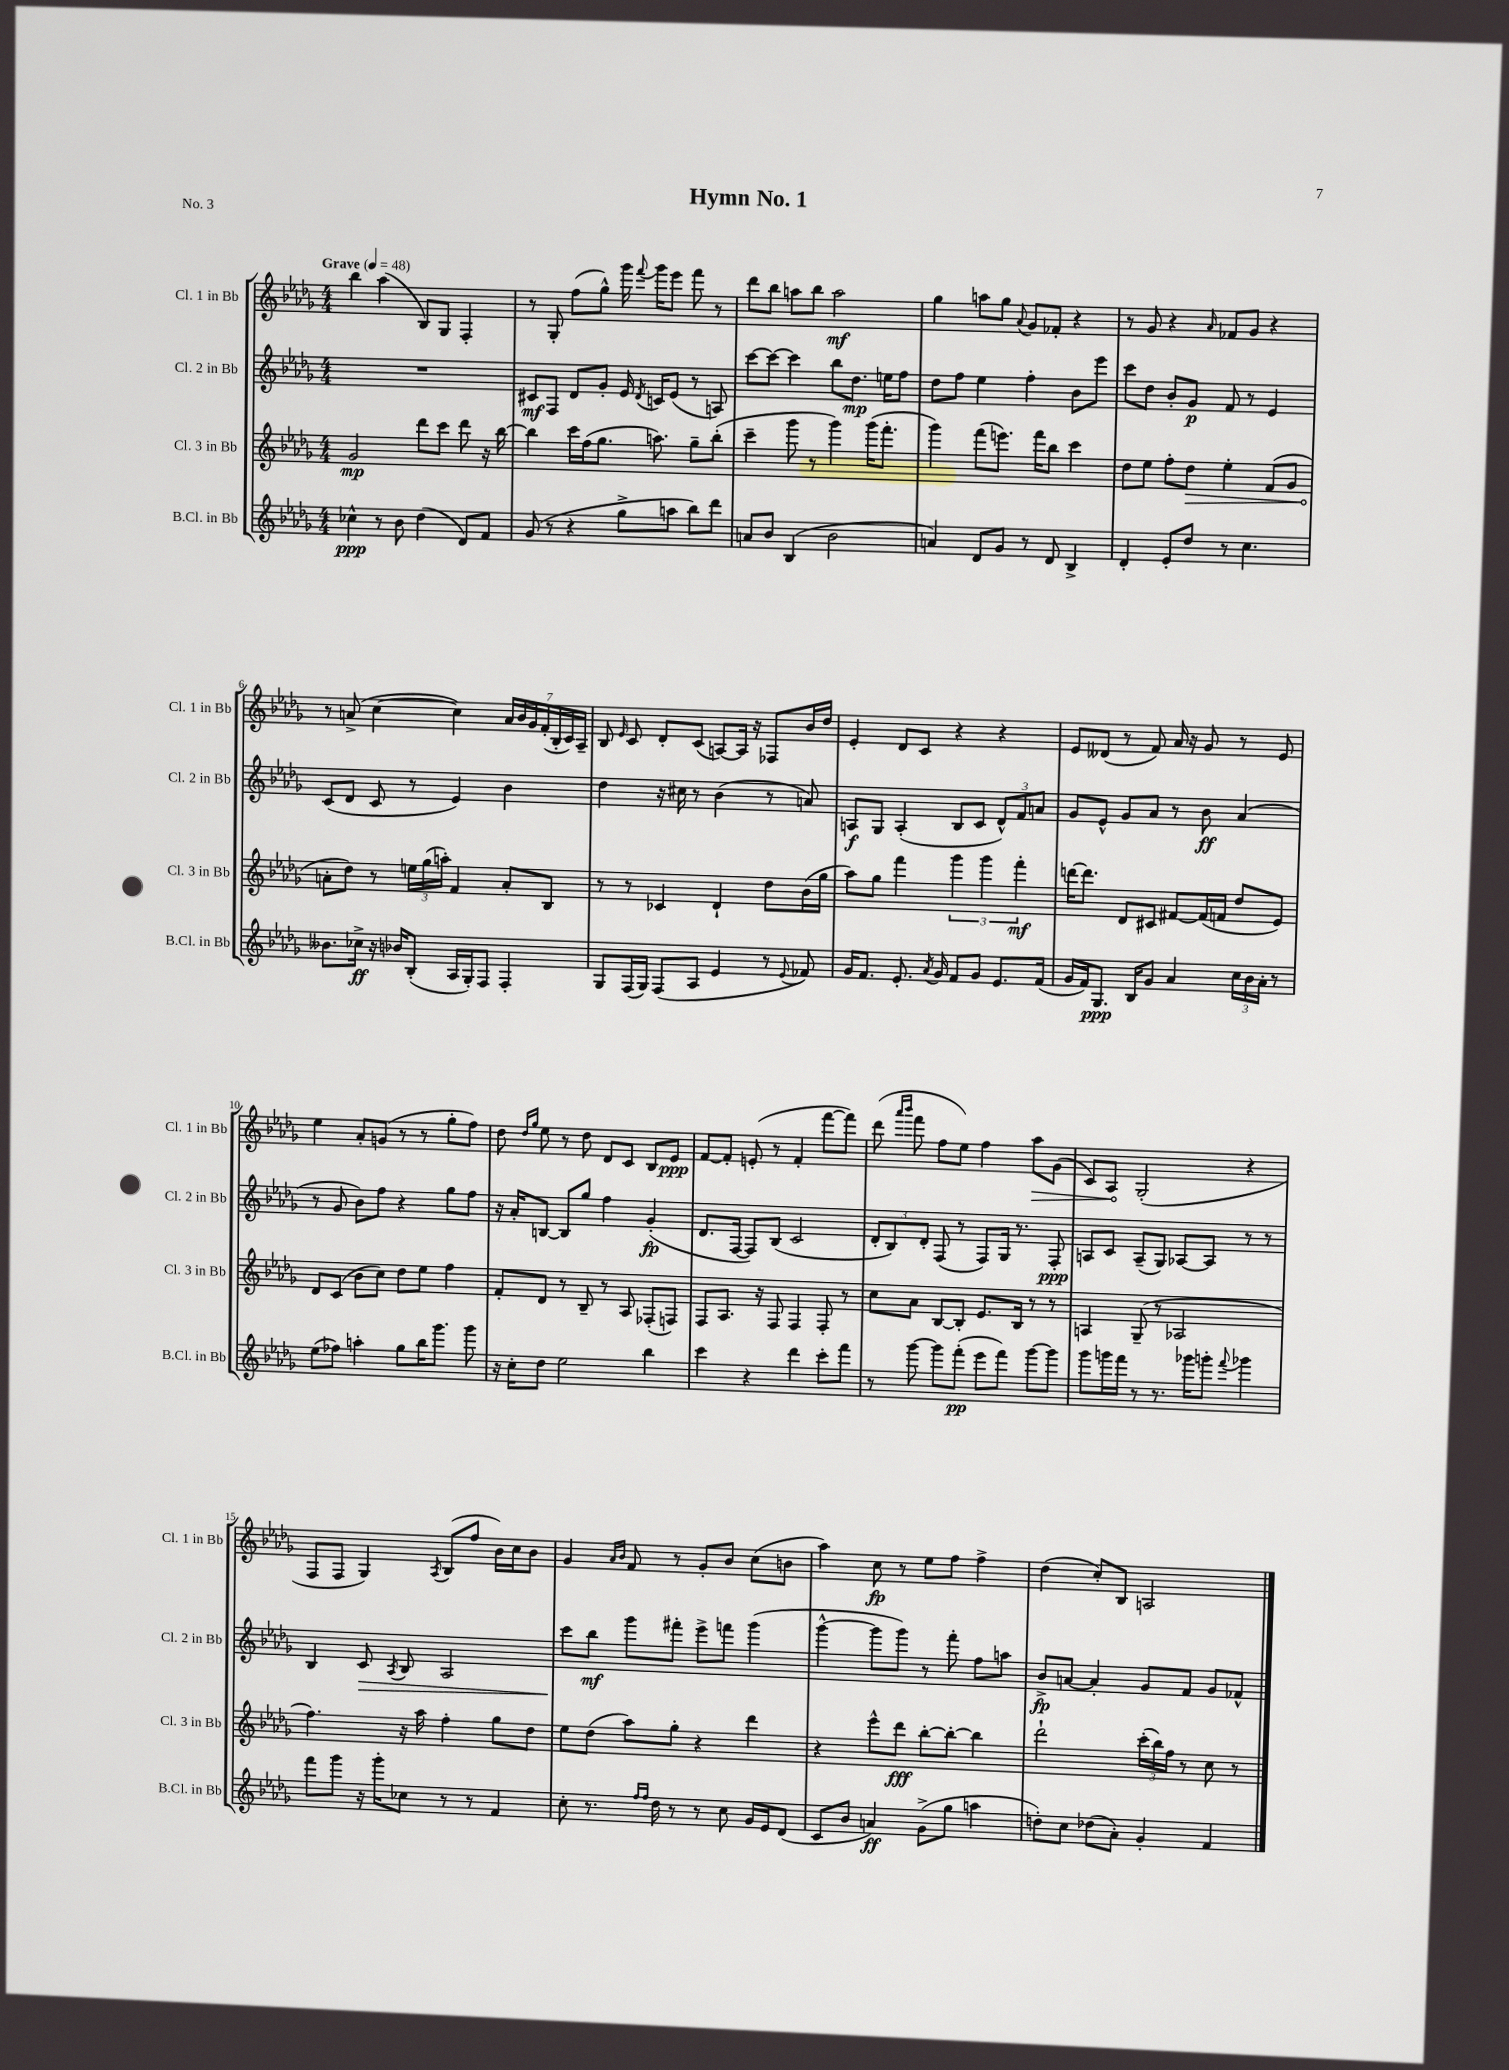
\header { title = "Hymn No. 1" piece = "No. 3" }
<<
\new StaffGroup <<
\new Staff = "s0" \with { instrumentName = "Cl. 1 in Bb" shortInstrumentName = "Cl. 1 in Bb" } {
    \clef treble \key des \major \numericTimeSignature \time 4/4 \tempo "Grave" 4 = 48
    \autoBeamOff bes''4 aes''4( bes8[) ges8] f4-. |
    r8 ges8-. f''8[( ges''8]-^) ges'''16 \appoggiatura { f'''8 } ges'''16[ ees'''8] f'''8 r8 |
    des'''8[ bes''8] a''8[ bes''8] a''2\mf |
    ges''4 a''8[ ges''8] \appoggiatura { aes'8 } ges'8[ fes'8]-. r4 |
    r8 ges'8 r4 \grace { aes'16 } fes'8[ ges'8] r4 |
    r8 a'8->( c''4~ c''4) \tuplet 7/4 { a'16[ bes'16 ges'16 f'16-.( bes16-. c'16) aes16]-- } |
    bes8 \grace { ees'16 } c'8 des'8[-. c'8]( a8[~) a16] r16 fes8[ bes'16 des''16] |
    ees'4-. des'8[ c'8] r4 r4 |
    ees'8[ deses'8]( r8 f'8) aes'16 r16 ges'8 r8 ees'8 |
    ees''4 aes'8[-. g'8]( r8 r8 ges''8[-. f''8]) |
    des''8 \grace { des''16[ ges''16] } ees''8 r8 des''8 des'8[ c'8] bes8[ ees'8]\ppp |
    f'8[~ f'8]-. e'8-.( r8 f'4-. f'''8[~ f'''8]) |
    des'''8( \grace { aes'''16[ bes'''16] } f'''8 f''8[ ees''8]) f''4 \once \override Hairpin.circled-tip = ##t aes''8[\> ges'8]( |
    c'8[) aes8]\! ges2-.( r4 |
    f8[ f8] ges4) \acciaccatura { aes8 } bes8[( f''8] bes'16[) c''16 bes'8] |
    ges'4 \grace { aes'16[ bes'16] } f'8 r8 ges'8[-. bes'8] c''8[( b'8] |
    aes''4) c''8\fp r8 ees''8[ f''8] f''4-> |
    des''4( c''8[-.) bes8] a2 \bar "|." |
}
\new Staff = "s1" \with { instrumentName = "Cl. 2 in Bb" shortInstrumentName = "Cl. 2 in Bb" } {
    \clef treble \key des \major \numericTimeSignature \time 4/4
    \autoBeamOff R1 |
    cis'8[\mf f8] des'8[ ges'8]-. ees'16 \acciaccatura { des'8 } c'16[ ees'8]( r8 a8) |
    c'''8[~ c'''8]~ c'''4 bes''8[ des''8.]\mp e''16[ f''8] |
    des''8[ f''8] ees''4 f''4-. bes'8[ ees'''8] |
    c'''8[ des''8] bes'8[-. ges'8]\p f'8 r8 ees'4 |
    c'8[( des'8] c'8 r8 ees'4) bes'4 |
    des''4 r16 cis''16 r8 bes'4( r8 a'8) |
    a8[\f ges8] a4-.( bes8[ c'8] \tuplet 3/2 { des'8[-^) f'8 a'8] } |
    ges'8[ ees'8]-^ ges'8[ aes'8] r8 bes'8\ff aes'4( |
    r8 ges'8 bes'8[) f''8] r4 ges''8[ f''8] |
    r16 aes'16[-. b8]~ b8[ ges''8] f''4 ges'4-.\fp( |
    des'8.[ f16]~ f8[) bes8]( c'2 |
    \tuplet 3/2 { des'8[-. bes8) des'8]-. } f8( r8 f8[) ges16] r8. f8-.\ppp |
    a8[ c'8] a8[--( ges8]) aes8[~ aes8] r8 r8 |
    bes4 c'8\> \acciaccatura { aes8 } bes8 aes2 |
    c'''8[\! bes''8]\mf ges'''8[ fis'''8]-. ees'''8[-> f'''8] ges'''4( |
    ges'''4~-^ ges'''8[ ges'''8]) r8 f'''8-. f''8[ a''8] |
    bes'8[->\fp a'8]~ a'4-. ges'8[ f'8] ges'8[ fes'8]-^ \bar "|." |
}
\new Staff = "s2" \with { instrumentName = "Cl. 3 in Bb" shortInstrumentName = "Cl. 3 in Bb" } {
    \clef treble \key des \major \numericTimeSignature \time 4/4
    \autoBeamOff ges'2\mp des'''8[ c'''8] des'''8 r16 bes''16~ |
    bes''4 c'''16[ f''16( ges''8.] a''8.) ges''8[-- bes''8]-.( |
    c'''4-- ges'''8 r8 ges'''4) ges'''16[( f'''8.]-. |
    ges'''4) f'''8[( e'''8.]) f'''16[ bes''8] c'''4 |
    des''8[ ees''8] f''8[-. \once \override Hairpin.circled-tip = ##t des''8]\> ees''4-. f'8[( ges'8] |
    a'8[-.\! des''8]) r8 \tuplet 3/2 { e''16[ ges''16( a''16]-.) } f'4 a'8[-. bes8] |
    r8 r8 ces'4 des'4-! des''8[ bes'16( ges''16] |
    aes''8[) ges''8] f'''4 \tuplet 3/2 { ges'''4 ges'''4 f'''4-.\mf } |
    d'''16[~ d'''8.] des'8[ cis'8] fis'8[~ fis'16( f'16] des''8[ ees'8]) |
    des'8[ c'8]( bes'8[ c''8]) des''8[ ees''8] f''4 |
    f'8[-. des'8] r8 bes8-- r8 aes8 fes8[-.( f8]) |
    f8[ aes8.] r16 f8 f4 f8-. r8 |
    c''8[ aes'8] bes8[~ bes8]-. ees'8.[ bes16] r8 r8 |
    a4 ges8--( r8 aes2 |
    f''4.) r16 aes''16 f''4-. ges''8[ des''8] |
    ees''8[ des''8]( aes''8[) ges''8]-. r4 des'''4 |
    r4 ees'''8[-^ des'''8]\fff bes''8[~-. bes''8]~-. bes''4 |
    des'''2-! \tuplet 3/2 { c'''16[-.( bes''16) f''16] } r8 c''8 r8 \bar "|." |
}
\new Staff = "s3" \with { instrumentName = "B.Cl. in Bb" shortInstrumentName = "B.Cl. in Bb" } {
    \clef treble \key des \major \numericTimeSignature \time 4/4
    \autoBeamOff ces''4-^\ppp r8 bes'8 des''4( des'8[) f'8] |
    ges'8( r8 r4 ges''8[-> a''8] bes''8[) des'''8] |
    a'8[ bes'8] bes4( bes'2 |
    a'4) des'8[ ges'8] r8 des'8 bes4-> |
    des'4-. ees'8[-. des''8] r8 c''4. |
    beses'8.[ ces''16]->\ff r16 bes'16[ bes8]-.( aes16[ ges16-.) f8] f4-. |
    ges8[ f16( ges16]) f8[( aes8] ees'4 r8 \appoggiatura { ees'8 } fes'8) |
    ges'16[ f'8.] ees'8.-. \acciaccatura { aes'8 } ges'16 f'8[ ges'8] ees'8.[ f'16]( |
    ges'16[ f'16) ges8.]\ppp bes16[ ges'8] aes'4 \tuplet 3/2 { c''16[ bes'16 aes'16]-. } r8 |
    ees''8[( fes''8]) a''4-. ges''8[ bes''16 ges'''8.] ges'''8 |
    r16 c''16[-. des''8] ees''2 bes''4 |
    c'''4 r4 des'''4 c'''8[-. f'''8] |
    r8 ges'''8~ ges'''8[ f'''8]-.\pp( ees'''8[ f'''8]) ges'''8[~ ges'''8] |
    ges'''8[ g'''16 f'''16] r8 r8. ges'''16[ g'''8]-. \appoggiatura { f'''8 } ges'''4 |
    f'''8[ ges'''8] r16 ges'''16[-. ces''8] r8 r8 f'4 |
    c''8-. r8. \grace { f''16[ f''16] } des''16 r8 r8 c''8 ges'16[ ees'16 des'8]( |
    c'8[ bes'8] a'4\ff) ges'8[->( ges''8] a''4 |
    d''8[-.) c''8] des''8[( aes'8]-.) ges'4-. f'4 \bar "|." |
}
>>
>>
